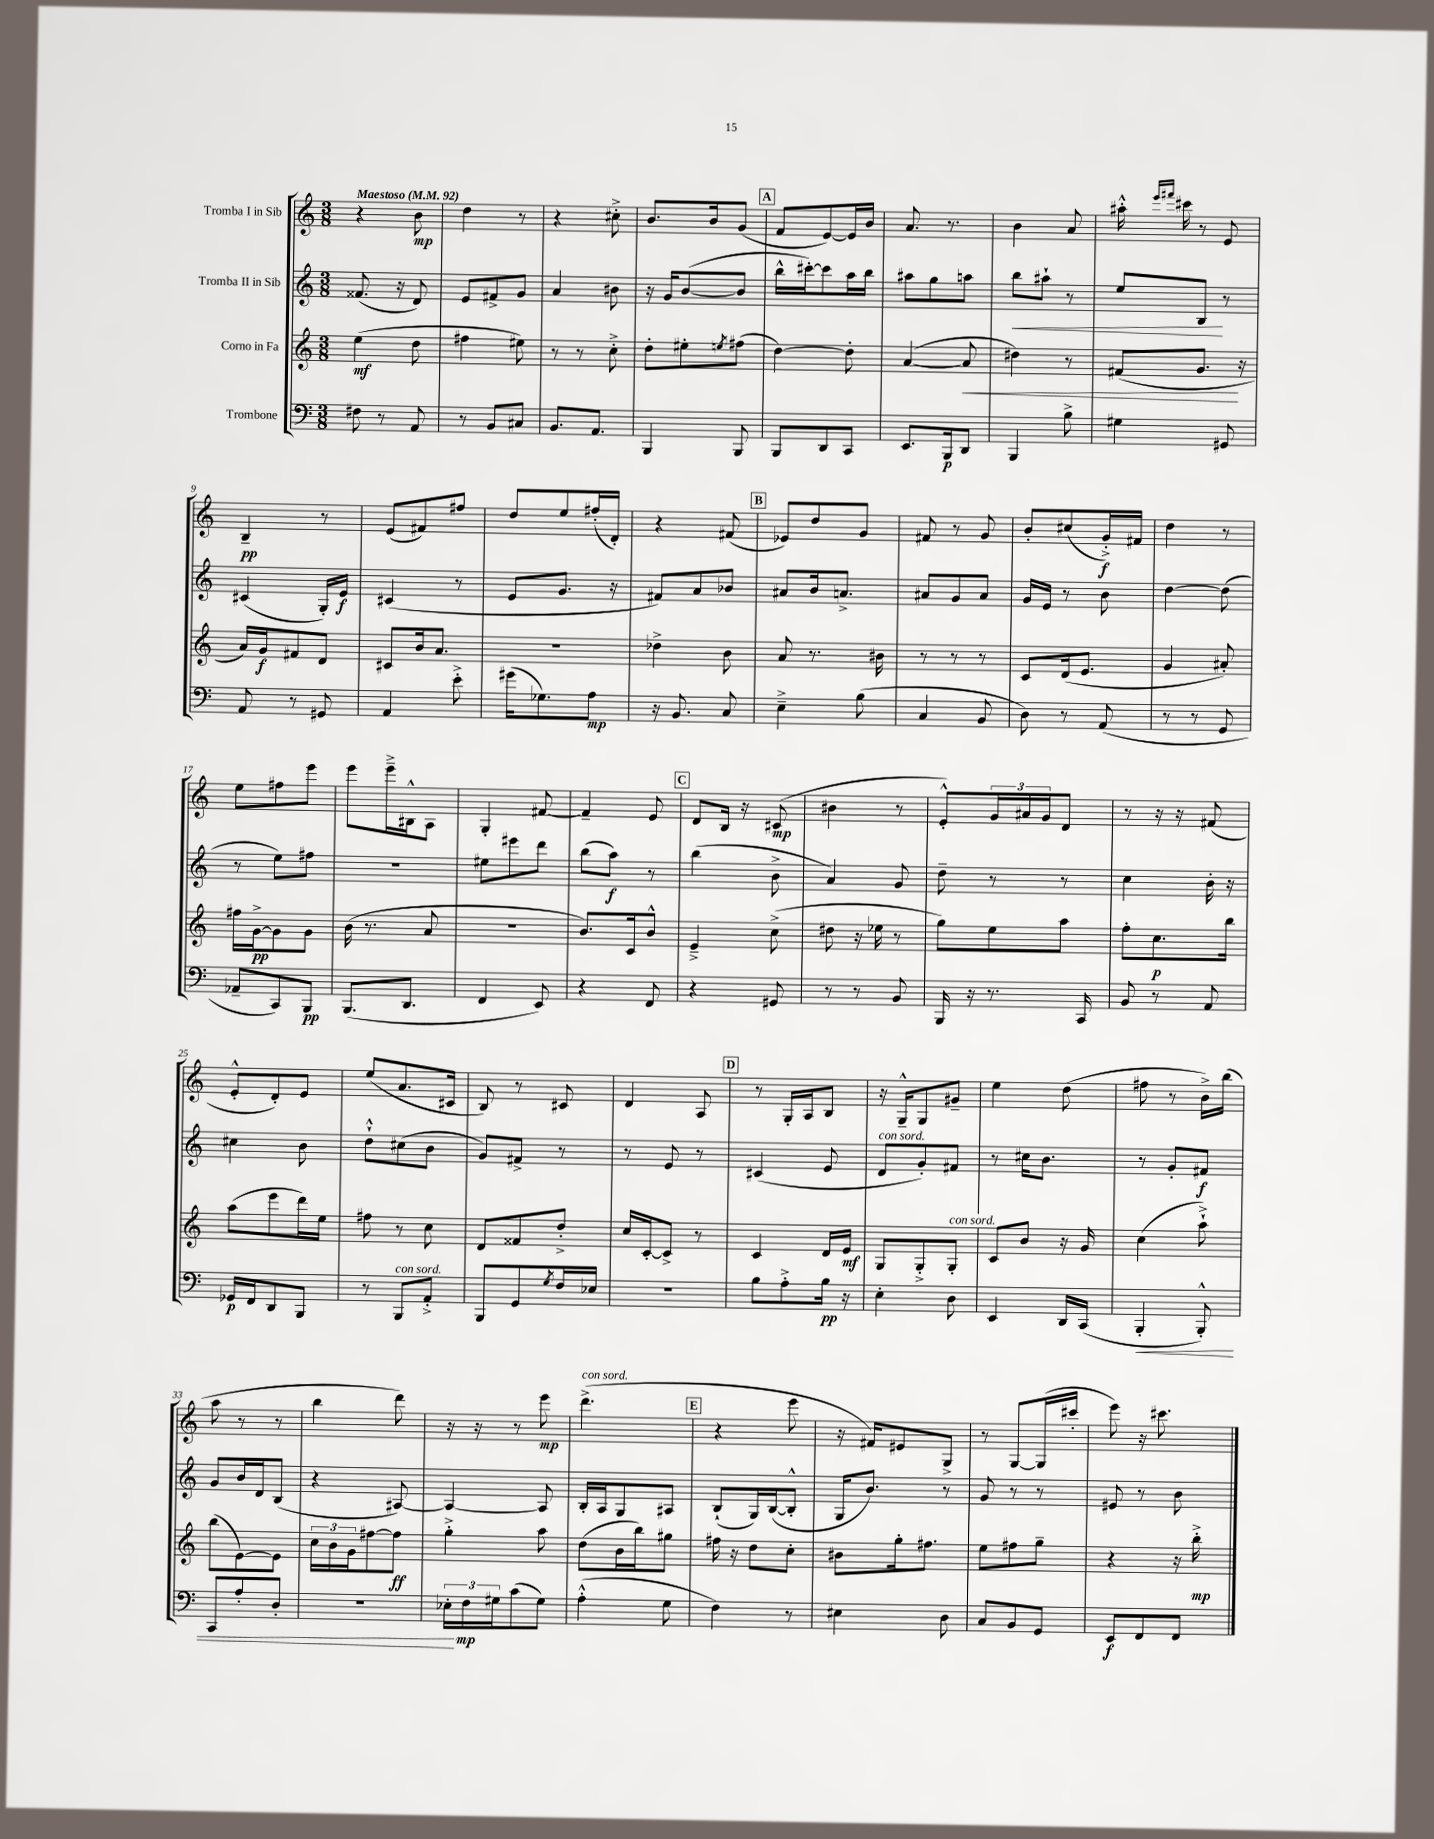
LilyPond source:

<<
\new StaffGroup <<
\new Staff = "s0" \with { instrumentName = "Tromba I in Sib" } {
    \clef treble \key c \major \numericTimeSignature \time 3/8 \tempo "Maestoso" 4 = 92
    r4 b'8\mp |
    d''4 r8 |
    r4 cis''8-.-> |
    b'8. b'16 g'8( |
    \mark \markup { \box "A" } f'8 e'8~) e'16 b'16 |
    a'8. r8. |
    b'4 a'8 |
    ais''16-.-^ \grace { e'''16 fis'''16 } cis'''16 r8 e'8 |
    b4--\pp r8 |
    e'8( fis'8) fis''8 |
    d''8 e''8 fis''16-.( d'16-.) |
    r4 fis'8( |
    \mark \markup { \box "B" } ees'8) d''8 g'8 |
    fis'8 r8 g'8 |
    b'8-. cis''8( g'16-.->\f) fis'16 |
    d''4 r8 |
    e''8 fis''8 e'''8 |
    e'''8 e'''16---> bis16-^ a8 |
    g4-. fis'8~ |
    fis'4-- e'8 |
    \mark \markup { \box "C" } d'8 b16 r16 cis'8\mp( |
    bis'4 r8 |
    e'8-.-^) \tuplet 3/2 { g'16 ais'16 g'16 } d'8 |
    r8 r16 r16 fis'8( |
    e'8-.-^ d'8-.) e'8 |
    e''8( a'8. cis'16 |
    b8) r8 cis'8 |
    d'4 a8 |
    \mark \markup { \box "D" } r8 g16-. a16 b8 |
    r16 g16---^ g8 gis'8-- |
    e''4 d''8( |
    fis''8 r8 b'16->) b''16( |
    a''8 r8 r8 |
    b''4 d'''8) |
    r16 r16 r8 e'''8\mp |
    d'''4.->^\markup { \italic "con sord." }( |
    \mark \markup { \box "E" } r4 e'''8 |
    r16 fis'16) eis'8 g8-> |
    r8 g8~ g16( cis'''16-. |
    e'''8) r16 cis'''8. \bar "|." |
}
\new Staff = "s1" \with { instrumentName = "Tromba II in Sib" } {
    \clef treble \key c \major \numericTimeSignature \time 3/8
    fisis'8.( r16 d'8) |
    e'8 fis'8-> g'8 |
    a'4 bis'8 |
    r16 g'16 b'8~( b'8 |
    \mark \markup { \box "A" } b''16-^ cis'''16~-.) cis'''8 a''16 b''16 |
    ais''8 g''8 a''8 |
    b''8\< ais''8-! r8 |
    e''8 b8\! r8 |
    cis'4( g16-.) e'16\f |
    cis'4( r8 |
    e'8 g'8. r16 |
    fis'8) a'8 bes'8 |
    \mark \markup { \box "B" } ais'8 b'16 a'8.-> |
    ais'8 g'8 ais'8 |
    g'16 e'16 r8 b'8 |
    d''4~ d''8( |
    r8 e''8) fis''8 |
    R4. |
    eis''8 eis'''8 d'''8 |
    b''8( a''8\f) r8 |
    \mark \markup { \box "C" } b''4( b'8-> |
    a'4) g'8 |
    d''8-- r8 r8 |
    c''4 b'16-. r16 |
    cis''4 b'8 |
    d''8-!-^ cis''8( b'8 |
    g'8) fis'8-> r8 |
    r8 e'8 r8 |
    \mark \markup { \box "D" } cis'4( e'8 |
    d'8^\markup { \italic "con sord." } g'8-.) fis'8 |
    r8 cis''16 b'8. |
    r8 g'8-. fis'8\f |
    g'8 b'16 d'16 b8( |
    r4 ais8~) |
    ais4~ ais8 |
    b16-. a16 g8 ais8 |
    \mark \markup { \box "E" } b8-!( g16) b16~( b8-.-^ |
    g16 b'8.) r8 |
    g'8 r8 r8 |
    eis'8 r8 b'8 \bar "|." |
}
\new Staff = "s2" \with { instrumentName = "Corno in Fa" } {
    \clef treble \key c \major \numericTimeSignature \time 3/8
    e''4\mf( d''8 |
    fis''4 eis''8) |
    r8 r8 c''8-.-> |
    d''8-. eis''8-. \acciaccatura { e''8 } fis''8( |
    \mark \markup { \box "A" } d''4~) d''8-. |
    a'4~( a'8\< |
    dis''4) r8 |
    fis'8( g'8.\! r16 |
    a'16) g'16\f fis'8 d'8 |
    cis'8 b'16 a'8. |
    R4. |
    des''4-> b'8 |
    \mark \markup { \box "B" } a'8 r8. bis'16 |
    r8 r8 r8 |
    c'8 d'16( e'8. |
    g'4 ais'8-.) |
    fis''16 g'16~->\pp g'8 g'8 |
    b'16( r8. a'8 |
    R4. |
    b'8.) c'16 b'8-^ |
    \mark \markup { \box "C" } e'4---> c''8->( |
    dis''8 r16 ees''16 r8 |
    g''8) e''8 a''8 |
    f''8-. c''8.\p b''16 |
    a''8( e'''8 d'''16) e''16 |
    fis''8 r8 c''8 |
    d'8 fisis'8 d''8-.-> |
    c''16 c'16~-. c'8-> r8 |
    \mark \markup { \box "D" } c'4 d'16 e'16\mf |
    g8 g8-.-> g8-.^\markup { \italic "con sord." } |
    c'8 b'8 r16 g'16 |
    c''4( a''8-!->) |
    b''8( e'8~) e'8 |
    \tuplet 3/2 { c''16 b'16 g'16 } fis''8~ fis''8\ff |
    g''4-.-> a''8 |
    d''8( b'16 b''16) gis''8 |
    \mark \markup { \box "E" } fis''16 r16 d''8 c''8-. |
    bis'8 g''16-. fis''8. |
    e''8 fis''8 g''8-- |
    r4 r16 b''16-.->\mp \bar "|." |
}
\new Staff = "s3" \with { instrumentName = "Trombone" } {
    \clef bass \key c \major \numericTimeSignature \time 3/8
    fis8 r8 a,8 |
    r8 b,8 cis8 |
    b,8. a,8. |
    b,,4 b,,8 |
    \mark \markup { \box "A" } b,,8 d,8 c,8 |
    e,8. b,,16\p d,8 |
    b,,4 b8-> |
    gis4 gis,8 |
    a,8 r8 gis,8 |
    a,4 e'8-.-> |
    gis'16( ges8.) a8\mp |
    r16 b,8. c8 |
    \mark \markup { \box "B" } e4---> b8( |
    c4 b,8 |
    d8) r8 a,8( |
    r8 r8 g,8 |
    aes,8-- c,8) b,,8\pp |
    b,,8.( d,8. |
    f,4 e,8) |
    r4 f,8 |
    \mark \markup { \box "C" } r4 gis,8 |
    r8 r8 b,8 |
    b,,16 r16 r8. c,16 |
    b,8 r8 a,8 |
    ges,16\p f,16 d,8 b,,8 |
    r8 b,,8^\markup { \italic "con sord." } a,8-.-> |
    b,,8 g,8 \acciaccatura { g8 } f16 ees16 |
    R4. |
    \mark \markup { \box "D" } b8 a8-.-> b16\pp r16 |
    e4-. d8 |
    e,4 d,16 c,16( |
    b,,4-.\< b,,8-.-^) |
    c,8 a8-. d8-. |
    R4. |
    \tuplet 3/2 { ees16-.\! f16\mp gis16 } c'8( gis8) |
    a4-.-^( g8 |
    \mark \markup { \box "E" } f4) r8 |
    eis4 d8 |
    c8 b,8 g,8 |
    e,8\f f,8 f,8 \bar "|." |
}
>>
>>
